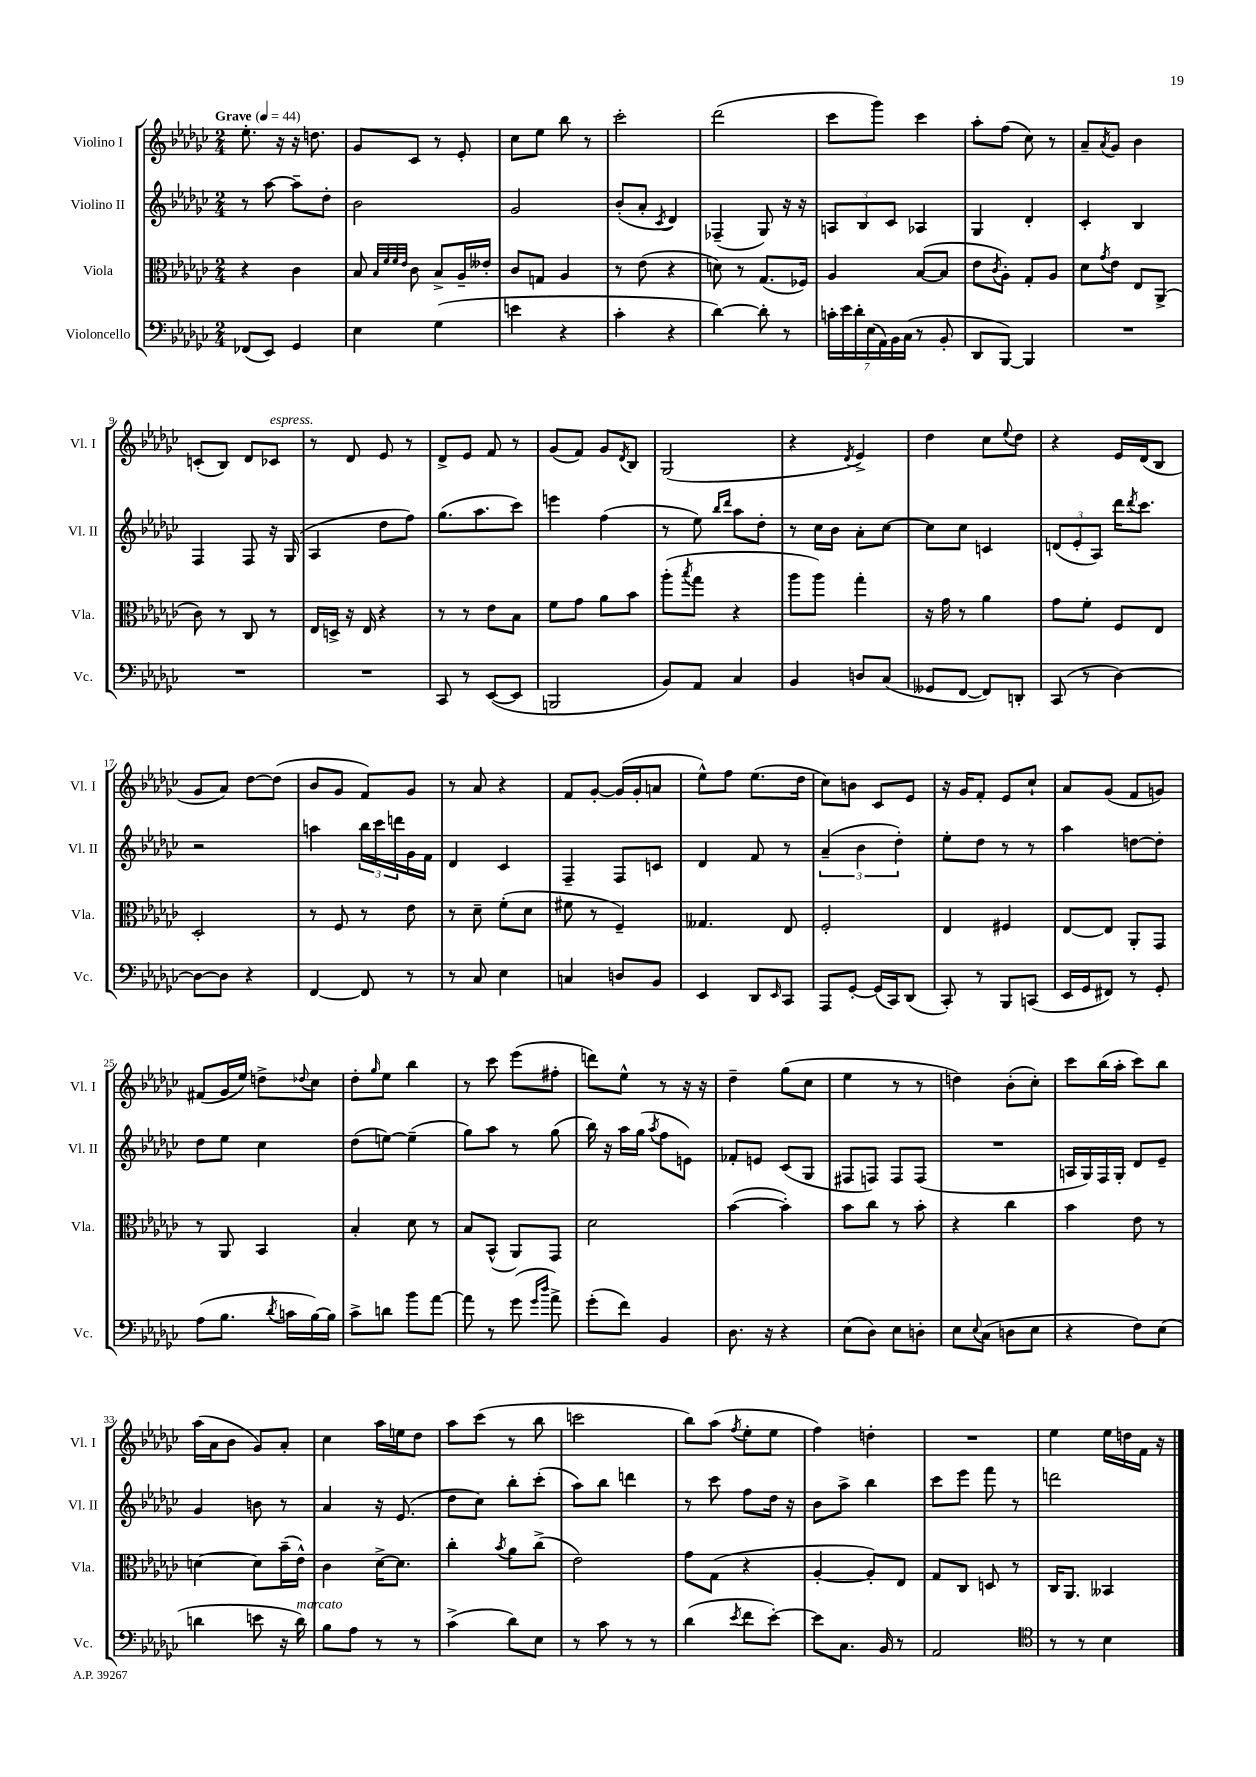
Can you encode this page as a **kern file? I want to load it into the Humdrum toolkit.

**kern	**kern	**kern	**kern
*staff4	*staff3	*staff2	*staff1
*clefF4	*clefC3	*clefG2	*clefG2
*k[b-e-a-d-g-c-]	*k[b-e-a-d-g-c-]	*k[b-e-a-d-g-c-]	*k[b-e-a-d-g-c-]
*M2/4	*M2/4	*M2/4	*M2/4
*MM44	*MM44	*MM44	*MM44
(8FF-/L	4r	8r	8.ee-'\
8EE-/J)	.	[8aa-\	.
.	.	.	16r
4GG-/	4c-\	8aa-~\]L	16r
.	.	.	8.dd\
.	.	8dd-'\J	.
=	=	=	=
4E-\	8B-/	2b-\	8g-/L
.	32qqB-/LLL	.	.
.	32qqf/	.	.
.	32qqf/	.	.
.	32qqe-/JJJ	.	.
.	8c-\	.	8c-/J
(4G-\	8B-^/L	.	8r
.	16A-~/L	.	8e-'/
.	16e--'/JJ	.	.
=	=	=	=
4e\	8c-/L	2g-/	8cc-\L
.	8G/J	.	8ee-\J
4r	4A-/	.	8bb-\
.	.	.	8r
=	=	=	=
4c-'\	8r	(8b-'/L	2ccc-'\
.	(8e-\	8a-'/J	.
.	.	8qc-/	.
4r	4r	4d-/)	.
=	=	=	=
[4d-\)	8d\)	(4F-~/	(2ddd-\
.	8r	.	.
8d-'\]	(8.G-/L	8G-/)	.
8r	.	16r	.
.	16F-/Jk)	16r	.
=	=	=	=
28c'\LL	4A-/	12A/L	8ccc-\L
28e-\	.	.	.
28d-'\	.	.	.
.	.	12B-/	.
(28E-\	.	.	.
.	.	.	8ggg-\J)
28AA-\)	.	.	.
.	.	12c-/J	.
28BB-\	.	.	.
(28C-\JJ	.	.	.
8r	([8B-/L	4A-/	4ccc-\
8BB-'/	8B-/]J	.	.
=	=	=	=
8DD-/L	8e-\L	4G-/	8aa-'\L
.	8qc-/	.	.
[8BBB-/J)	8A-'\J)	.	(8ff\J
4BBB-/]	8G-'/L	4d-'/	8cc-\)
.	8A-/J	.	8r
=	=	=	=
2r	8d-\L	4c-'/	8a-~/L
.	8qg-/	.	8qa-/
.	8e-\J	.	8g-/J
.	8E-/L	4B-/	4b-\
.	(8AA-^/J	.	.
=	=	=	=
2r	8c-\)	4F/	(8c'/L
.	8r	.	8B-/J)
.	8C-/	8F/	8d-/L
.	8r	16r	8c-/J
.	.	(16G-/	.
=	=	=	=
2r	16E-/LL	4A-/	8r
.	16D^/JJ	.	.
.	16r	.	8d-/
.	16E-/	.	.
.	4r	8dd-\L	8e-/
.	.	8ff\J)	8r
=	=	=	=
8CC-/	8r	(8.gg-\L	8d-^/L
8r	8r	.	8e-/J
.	.	8.aa-\	.
([8EE-/L	8e-\L	.	8f/
8EE-/]J	8B-\J	8ccc-\J)	8r
=	=	=	=
2BBB/	8f\L	4eee\	(8g-/L
.	8g-\J	.	8f/J)
.	8a-\L	(4ff\	8g-/L
.	.	.	8qd-/
.	8b-\J	.	8B-/J
=	=	=	=
8BB-/L)	(8aa-'\L	8r	(2G-/
.	8qbb-/	.	.
8AA-/J	8gg-\J	8ee-\)	.
.	.	16qqbb-/LL	.
.	.	16qqddd-/JJ	.
4C-/	4r	8aa-\L	.
.	.	8dd-'\J	.
=	=	=	=
4BB-/	8aa-\L	8r	4r
.	8aa-\J)	16cc-\LL	.
.	.	16b-\JJ	.
.	.	.	8qd-/
8D/L	4gg-'\	8a-'\L	4e-^/)
(8C-/J	.	[8cc-\J	.
=	=	=	=
8GG--/L	16r	8cc-\]L	4dd-\
.	16g-\	.	.
[8FF/J	8r	8cc-\J	.
8FF/]L)	4a-\	4c/	8cc-\L
.	.	.	8qqee-/
8DD'/J	.	.	8dd-\J
=	=	=	=
(8CC-/	8g-\L	(12d/L	4r
.	.	12e-'/	.
8r	8f'\J	.	.
.	.	12A-/J)	.
[4D-\)	8F/L	16ddd-\LK	16e-/LL
.	.	8qddd-/	.
.	.	8.ccc-\J	(16d-/J
.	8E-/J	.	8B-/J
=	=	=	=
8D-\_L	2D-'/	2r	8g-/L
8D-\]J	.	.	8a-/J)
4r	.	.	[8dd-\L
.	.	.	(8dd-\]J
=	=	=	=
[4FF/	8r	4aa\	8b-/L
.	8F/	.	8g-/J
8FF/]	8r	24bb-\LL	8f/L)
.	.	24ccc-\	.
.	.	24ddd\	.
8r	8e-\	16g-\	8g-/J
.	.	16f\JJ	.
=	=	=	=
8r	8r	4d-/	8r
8C-/	8d-~\	.	8a-/
4E-\	(8f'\L	4c-/	4r
.	8d-\J	.	.
=	=	=	=
4C/	8f#\	4F~/	8f/L
.	8r	.	[8g-'/J
8D/L	4F~/)	8F/L	(16g-/]LL
.	.	.	16g-'/J
8BB-/J	.	8c/J	8a/J
=	=	=	=
4EE-/	4.G--/	4d-/	8ee-^^\L)
.	.	.	8ff\J
8DD-/L	.	8f/	(8.ee-\L
16qqEE-/	.	.	.
8CC-/J	8E-/	8r	.
.	.	.	16dd-\Jk
=	=	=	=
8AAA-/L	2F'/	(6a-~/	8cc-\L)
[8GG-'/J	.	.	8b\J
.	.	6b-\	.
(16GG-/]LL	.	.	8c-/L
16CC-/J)	.	.	.
.	.	6dd-'\)	.
(8DD-/J	.	.	8e-/J
=	=	=	=
8CC-'/)	4E-/	8ee-'\L	16r
.	.	.	16g-/LK
8r	.	8dd-\J	8f'/J
8BBB-/L	4F#/	8r	8e-/L
(8CC/J	.	8r	8cc-`/J
=	=	=	=
16EE-/LL	[8E-/L	4aa-\	8a-/L
16GG-/J	.	.	.
8FF#/J)	8E-/]J	.	(8g-/J
8r	8AA-'/L	[8dd\L	8f/L
8GG-'/	8GG-/J	8dd'\]J	8g/J)
=	=	=	=
(8A-\L	8r	8dd-\L	(8f#/L
8.B-\J	8AA-/	8ee-\J	16g-/L
.	.	.	16ee-/JJ)
.	4BB-/	4cc-\	8dd^\L
8qd-/	.	.	.
16c\LL	.	.	.
.	.	.	8qqdd-/
[16B-\)	.	.	8cc-\J
16B-\]JJ	.	.	.
=	=	=	=
8c-^\L	4B-'/	(8dd-\L	8dd-'\L
.	.	.	16qqgg-/
8d\J	.	[8ee\J)	8ee-\J
8b-\L	8d-\	(4ee~\]	4bb-\
[8a-\J	8r	.	.
=	=	=	=
8a-\]	8B-/L	8gg-\L)	8r
8r	(8BB-^^/J	8aa-\J	8ccc-\
(8g-\	8AA-/L)	8r	(8eee-\L
16qqg-/LL	.	.	.
16qqdd-/JJ	.	.	.
8a-^\)	8GG-/J	(8gg-\	8ff#'\J
=	=	=	=
(8g-'\L	2d-\	16bb-\)	8ddd\L)
.	.	16r	.
8f\J)	.	16aa-\LL	8ee-^^\J
.	.	(16gg-\JJ	.
.	.	8qaa-/	.
4BB-/	.	8ff\L	8r
.	.	8e\J)	16r
.	.	.	16r
=	=	=	=
8.D-\	([4b-\	8f-'/L	4dd-~\
.	.	8e/J	.
16r	.	.	.
4r	4b-'\])	(8c-/L	(8gg-\L
.	.	8G-/J	8cc-\J
=	=	=	=
(8E-\L	8b-\L	8F#/L	4ee-\
8D-\J)	8cc-\J	8F/J)	.
8E-\L	8r	8F/L	8r
8D'\J	8b-'\	(8F/J	8r
=	=	=	=
8E-\L	4r	2r	4dd\)
8qqE-/	.	.	.
(8C-\J	.	.	.
8D\L	4cc-\	.	(8b-'\L
8E-\J	.	.	8cc-'\J)
=	=	=	=
4r	4b-\	16A/LL	8ccc-\L
.	.	16G-/)	.
.	.	16F/	(16bb-\L
.	.	16G-'/JJ	16aa-'\JJ
8F\L)	8e-\	8d-/L	8ccc-\L)
(8E-\J	8r	8e-~/J	8bb-\J
=	=	=	=
4d\	[4d\	4g-/	(16aa-\LL
.	.	.	16a-\J
.	.	.	8b-\J
8e\	8d\]L	8b\	8g-/L)
16r	(16b-~\L	8r	8a-'/J
16d\)	16e-^^\JJ)	.	.
=	=	=	=
8B-\L	4c-\	4a-/	4cc-\
8A-\J	.	.	.
8r	[16d-^\LK	16r	16aa-\LL
.	8.d-\]J	(8.e-/	16ee\J
8r	.	.	8dd-\J
=	=	=	=
(4c-^\	4cc-'\	8dd-\L	8aa-\L
.	.	8cc-\J)	(8ccc-\J
.	8qb-/	.	.
8d-\L)	8a-\L	8bb-'\L	8r
8E-\J	(8cc-^\J	(8ccc-'\J	8bb-\
=	=	=	=
8r	2e-\)	8aa-\L)	2ccc\
8c-\	.	8bb-\J	.
8r	.	4ddd\	.
8r	.	.	.
=	=	=	=
(4d-\	8g-\L	8r	8bb-\L)
.	(8G-\J	8ccc-\	(8aa-\J
8qe-/	.	.	8qff/
8f\L	4r	8ff\L	8ee-'\L
[8e-'\J)	.	16dd-\Jk	8ee-\J
.	.	16r	.
=	=	=	=
8e-\]L	[4A-'/	8b-\L	4ff\)
8.C-\J	.	8aa-^\J	.
.	8A-'/]L)	4bb-\	4dd'\
16BB-/	.	.	.
8r	8E-/J	.	.
=	=	=	=
2AA-/	8G-/L	8ccc-\L	2r
.	8C-/J	8eee-\J	.
.	8D/	8fff\	.
.	8r	8r	.
=	=	=	=
*clefC4	*	*	*
8r	16C-/LK	2ddd\	4ee-\
.	8.AA-/J	.	.
8r	.	.	.
4B-\	4BB--/	.	16ee-\LL
.	.	.	16dd\
.	.	.	16f\JJ
.	.	.	16r
==	==	==	==
*-	*-	*-	*-
